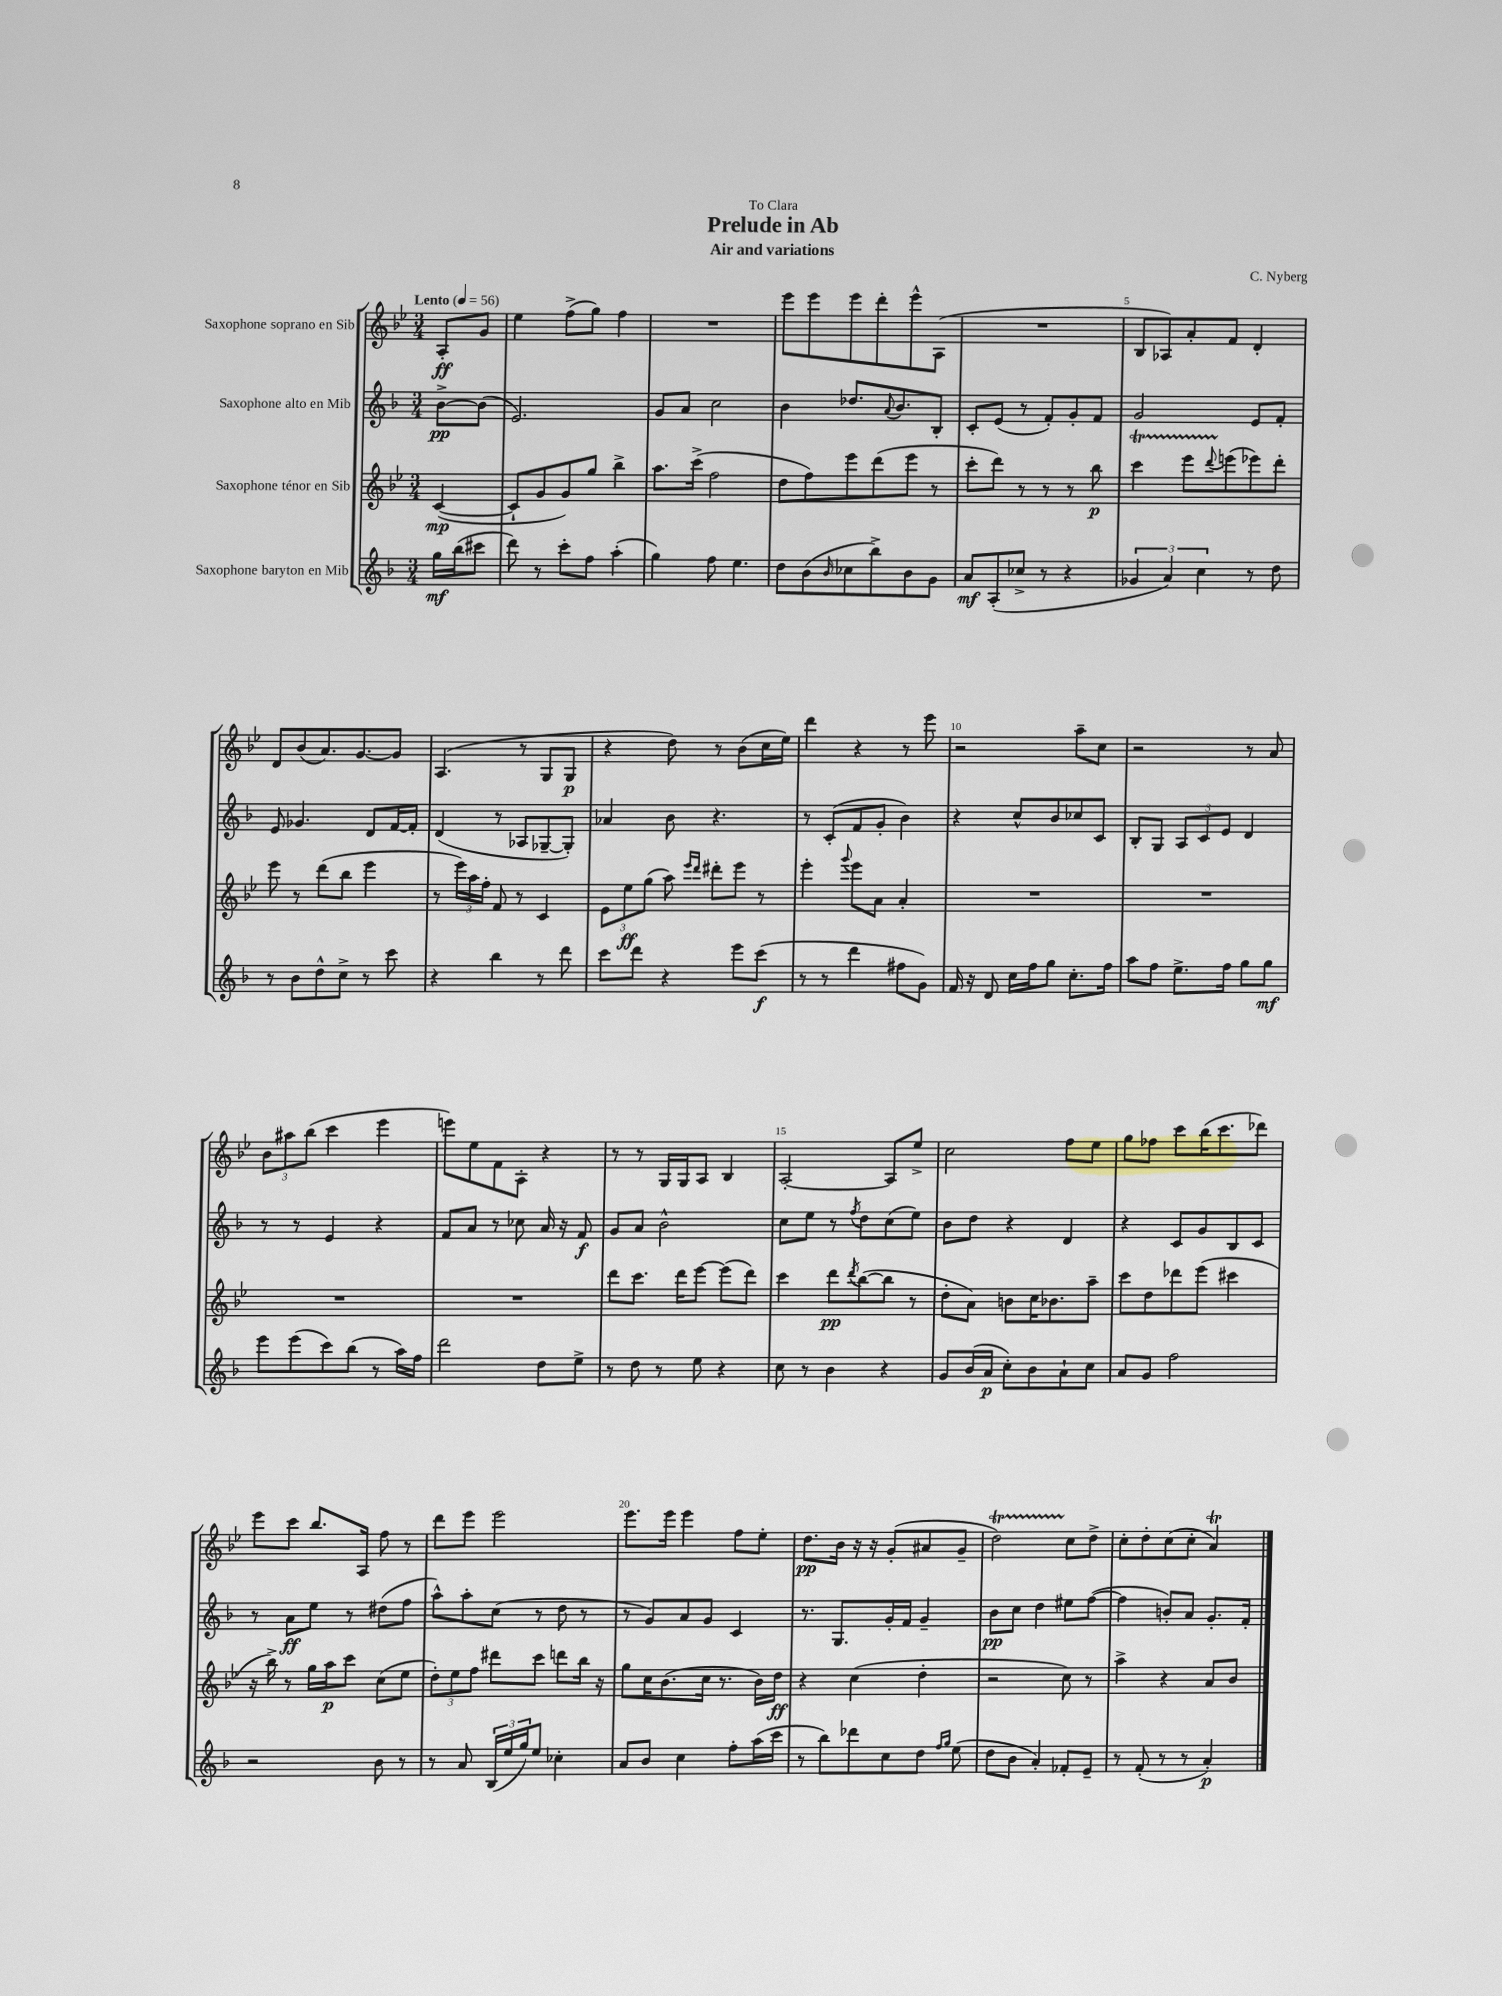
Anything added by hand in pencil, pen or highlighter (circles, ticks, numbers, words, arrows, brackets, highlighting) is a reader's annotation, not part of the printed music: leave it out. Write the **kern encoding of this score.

**kern	**dynam	**kern	**dynam	**kern	**dynam	**kern	**dynam
*part4	*part4	*part3	*part3	*part2	*part2	*part1	*part1
*staff4	*staff4	*staff3	*staff3	*staff2	*staff2	*staff1	*staff1
*I"Saxophone baryton en Mib	*	*I"Saxophone ténor en Sib	*	*I"Saxophone alto en Mib	*	*I"Saxophone soprano en Sib	*
*clefG2	*	*clefG2	*	*clefG2	*	*clefG2	*
*k[b-]	*	*k[b-e-]	*	*k[b-]	*	*k[b-e-]	*
*M3/4	*	*M3/4	*	*M3/4	*	*M3/4	*
*MM56	*	*MM56	*	*MM56	*	*MM56	*
=	=	=	=	=	=	=	=
!	!	!	!	!	!	!LO:TX:a:B:t=Lento	!
16gg\LL	mf	([4c/	mp	[8b-^\L	pp	8A'/L	ff
(16bb-\J	.	.	.	.	.	.	.
8ccc#X\J	.	.	.	(8b-\J]	.	8g/J	.
=1	=1	=1	=1	=1	=1	=1	=1
8ddd\)	.	8c`/L]	.	2.e/)	.	4ee-\	.
8r	.	8g/	.	.	.	.	.
8ccc'\L	.	8g/)	.	.	.	(8ff^\L	.
8ff\J	.	8gg/J	.	.	.	8gg\J)	.
(4aa'\	.	4bb-^\	.	.	.	4ff\	.
=2	=2	=2	=2	=2	=2	=2	=2
4gg\)	.	8.aa\L	.	8g/L	.	2.r	.
.	.	.	.	8a/J	.	.	.
.	.	(16ccc^\Jk	.	.	.	.	.
8ff\	.	2ff\	.	2cc\	.	.	.
4.ee\	.	.	.	.	.	.	.
=3	=3	=3	=3	=3	=3	=3	=3
8dd\L	.	8dd\L	.	4b-\	.	8eee-\L	.
(8b-\	.	8ff\)	.	.	.	8eee-\	.
16qqb-/	.	.	.	.	.	.	.
8cc-X\	.	8eee-\	.	8.dd-X/L	.	8eee-\	.
8bb-^\)	.	(8ddd\	.	.	.	8ddd'\	.
.	.	.	.	8qqa/	.	.	.
.	.	.	.	8.b-/	.	.	.
8b-\	.	8eee-\J	.	.	.	8eee-^^\	.
8g\J	.	8r	.	8B-'/J	.	(8A\J	.
=4	=4	=4	=4	=4	=4	=4	=4
8a/L	mf	8ccc'\L	.	8c'/L	.	2.r	.
(8A'/	.	8ddd\J)	.	(8e/J	.	.	.
8cc-X^/J	.	8r	.	8r	.	.	.
8r	.	8r	.	8f'/L)	.	.	.
4r	.	8r	.	8g'/	.	.	.
.	.	8bb-\	p	8f/J	.	.	.
=5	=5	=5	=5	=5	=5	=5	=5
6g-X/	.	4cccT\	.	2g/	.	8B-/L	.
.	.	.	.	.	.	8A-X/)	.
6a/)	.	.	.	.	.	.	.
.	.	8eee-TTT\L	.	.	.	8a'/	.
6cc\	.	.	.	.	.	.	.
.	.	8qqddd/	.	.	.	.	.
.	.	(8eeen\	.	.	.	8f/J	.
8r	.	8eee-X\)	.	8e/L	.	4d'/	.
8dd\	.	8ddd'\J	.	8f'/J	.	.	.
!!LO:LB:g=z
=6	=6	=6	=6	=6	=6	=6	=6
8r	.	8eee-\	.	8e/	.	8d/L	.
8b-\L	.	8r	.	4.g-X/	.	(8b-/	.
8dd^^\	.	(8ddd\L	.	.	.	8.a/)	.
8cc^\J	.	8bb-\J	.	.	.	.	.
.	.	.	.	.	.	[8.g/	.
8r	.	4eee-\	.	8d/L	.	.	.
8ccc\	.	.	.	[16f/L	.	8g/J]	.
.	.	.	.	16f'/JJ]	.	.	.
=7	=7	=7	=7	=7	=7	=7	=7
4r	.	8r	.	(4d/	.	(4.A/	.
.	.	24eee-\LL)	.	.	.	.	.
.	.	24aa\	.	.	.	.	.
.	.	24ff'\JJ	.	.	.	.	.
4bb-\	.	8f/	.	8r	.	.	.
.	.	8r	.	8A-X/L	.	8r	.
8r	.	4c/	.	[8G-X~/	.	8G/L	.
8ddd\	.	.	.	8G-'/J])	.	8G/J	p
=8	=8	=8	=8	=8	=8	=8	=8
8ccc\L	.	12e-\L	.	4a-X/	.	4r	.
.	.	12ee-\	ff	.	.	.	.
8ddd\J	.	.	.	.	.	.	.
.	.	(12gg\J	.	.	.	.	.
4r	.	8aa\)	.	8b-\	.	8dd\)	.
.	.	16qqeee-/LL	.	.	.	.	.
.	.	16qqddd/JJ	.	.	.	.	.
.	.	8ddd#X'\L	.	4.r	.	8r	.
8eee\L	.	8eee-\J	.	.	.	(8b-\L	.
(8ccc\J	f	8r	.	.	.	16cc\L	.
.	.	.	.	.	.	16ee-\JJ)	.
=9	=9	=9	=9	=9	=9	=9	=9
8r	.	4eee-'\	.	8r	.	4ddd\	.
8r	.	.	.	(8c'/L	.	.	.
.	.	8qqggg/	.	.	.	.	.
4ddd\	.	8eee-\L	.	8f/	.	4r	.
.	.	8a\J	.	8g'/J	.	.	.
8ff#X\L	.	4a'/	.	4b-\)	.	8r	.
8g\J)	.	.	.	.	.	8eee-\	.
=10	=10	=10	=10	=10	=10	=10	=10
16f/	.	2.r	.	4r	.	2r	.
16r	.	.	.	.	.	.	.
8d/	.	.	.	.	.	.	.
16cc\LL	.	.	.	8cc^^/L	.	.	.
16ff\J	.	.	.	.	.	.	.
8gg\J	.	.	.	8b-/	.	.	.
8.cc'\L	.	.	.	8cc-X/	.	8aa~\L	.
.	.	.	.	8c/J	.	8cc\J	.
16ff\Jk	.	.	.	.	.	.	.
=11	=11	=11	=11	=11	=11	=11	=11
8aa\L	.	2.r	.	8B-'/L	.	2r	.
8ff\J	.	.	.	8G/J	.	.	.
8.ee^\L	.	.	.	12A/L	.	.	.
.	.	.	.	12c/	.	.	.
.	.	.	.	12e/J	.	.	.
16ff\Jk	.	.	.	.	.	.	.
8gg\L	.	.	.	4d/	.	8r	.
8gg\J	mf	.	.	.	.	8a/	.
!!LO:LB:g=z
=12	=12	=12	=12	=12	=12	=12	=12
8eee\L	.	2.r	.	8r	.	12b-\L	.
.	.	.	.	.	.	12aa#X\	.
(8eee\	.	.	.	8r	.	.	.
.	.	.	.	.	.	(12bb-\J	.
8ccc\)	.	.	.	4e/	.	4ccc\	.
(8bb-\J	.	.	.	.	.	.	.
8r	.	.	.	4r	.	4eee-\	.
16aa\LL)	.	.	.	.	.	.	.
16ff\JJ	.	.	.	.	.	.	.
=13	=13	=13	=13	=13	=13	=13	=13
2ddd\	.	2.r	.	8f/L	.	8eeen\L)	.
.	.	.	.	8a/J	.	8ee-\	.
.	.	.	.	8r	.	8f\	.
.	.	.	.	8cc-X\	.	8A'\J	.
8dd\L	.	.	.	16a/	.	4r	.
.	.	.	.	16r	.	.	.
8ee^\J	.	.	.	8f/	f	.	.
=14	=14	=14	=14	=14	=14	=14	=14
8r	.	8ddd\L	.	8g/L	.	8r	.
8dd\	.	8.ccc\J	.	8a/J	.	8r	.
8r	.	.	.	2b-^^\	.	16G/LL	.
.	.	16ddd\KL	.	.	.	16G/J	.
8ee\	.	[8eee-\J	.	.	.	8A/J	.
4r	.	(8eee-\L]	.	.	.	4B-/	.
.	.	8ddd\J)	.	.	.	.	.
=15	=15	=15	=15	=15	=15	=15	=15
8cc\	.	4ccc\	.	8cc\L	.	[2A'/	.
8r	.	.	.	8ee\J	.	.	.
4b-\	.	8ddd\L	pp	8r	.	.	.
.	.	8qddd/	.	8qff/	.	.	.
.	.	([8bb-\	.	8dd\L	.	.	.
4r	.	8bb-\J]	.	(8cc\	.	8A/L]	.
.	.	8r	.	8ee\J)	.	8ee-^/J	.
=16	=16	=16	=16	=16	=16	=16	=16
8g/L	.	8dd'\L	.	8b-\L	.	2cc\	.
(16b-/L	.	8a\J)	.	8dd\J	.	.	.
16a/JJ	p	.	.	.	.	.	.
8cc'\L)	.	8bn\L	.	4r	.	.	.
8b-\	.	16cc\K	.	.	.	.	.
.	.	8.b-X\	.	.	.	.	.
8a`\	.	.	.	4d/	.	8ff\L	.
8cc\J	.	8aa~\J	.	.	.	8ee-\J	.
=17	=17	=17	=17	=17	=17	=17	=17
8a/L	.	8ccc\L	.	4r	.	8gg\L	.
8g/J	.	8dd\	.	.	.	8ff-X\J	.
2ff\	.	8ddd-X\	.	8c/L	.	8ccc\L	.
.	.	(8eee-\J	.	8g/	.	(16bb-\K	.
.	.	.	.	.	.	8.ccc\	.
.	.	4ccc#X\	.	8B-/	.	.	.
.	.	.	.	8c/J	.	8ddd-X\J)	.
!!LO:LB:g=z
=18	=18	=18	=18	=18	=18	=18	=18
2r	.	16r	.	8r	.	8eee-\L	.
.	.	16bb-^\)	.	.	.	.	.
.	.	8r	.	8a\L	ff	8ccc\J	.
.	.	16gg\LL	.	8ee\J	.	8.bb-/L	.
.	.	16aa\J	p	.	.	.	.
.	.	8ccc\J	.	8r	.	.	.
.	.	.	.	.	.	16A/Jk	.
8b-\	.	(8cc\L	.	(8dd#X\L	.	8ff\	.
8r	.	8ee-\J	.	8ff\J	.	8r	.
=19	=19	=19	=19	=19	=19	=19	=19
8r	.	12dd'\L)	.	8aa^^\L)	.	8ddd\L	.
.	.	12ee-\	.	.	.	.	.
8a/	.	.	.	8aa'\	.	8eee-\J	.
.	.	12ff\J	.	.	.	.	.
(24B-/LL	.	8ddd#X\L	.	(8cc\J	.	2eee-\	.
24ee/	.	.	.	.	.	.	.
24gg/J)	.	.	.	.	.	.	.
8ee/J	.	8ccc\J	.	8r	.	.	.
4cc-X'\	.	8dddn\L	.	8dd\	.	.	.
.	.	16bb-\Jk	.	8r	.	.	.
.	.	16r	.	.	.	.	.
=20	=20	=20	=20	=20	=20	=20	=20
8a/L	.	8gg\L	.	8r	.	8.eee-\L	.
8b-/J	.	16cc\K	.	8g/L)	.	.	.
.	.	(8.b-\	.	.	.	16eee-\Jk	.
4cc\	.	.	.	8a/	.	4eee-\	.
.	.	16cc\Jk	.	8g/J	.	.	.
.	.	8.r	.	.	.	.	.
8ff'\L	.	.	.	4c/	.	8ff\L	.
(16aa\L	.	16b-\LL)	.	.	.	8ee-'\J	.
16ccc\JJ	.	16dd\JJ	ff	.	.	.	.
=21	=21	=21	=21	=21	=21	=21	=21
8r	.	4r	.	8.r	.	8.dd\L	pp
8bb-\L)	.	.	.	.	.	.	.
.	.	.	.	8.G/L	.	16b-\Jk	.
8ddd-X\	.	(4cc\	.	.	.	16r	.
.	.	.	.	.	.	16r	.
8cc\	.	.	.	16g'/L	.	(8g'/L	.
.	.	.	.	16f/JJ	.	.	.
8dd\J	.	4dd'\	.	4g~/	.	8a#X/	.
16qqff/LL	.	.	.	.	.	.	.
16qqgg/JJ	.	.	.	.	.	.	.
(8ee\	.	.	.	.	.	8g~/J	.
=22	=22	=22	=22	=22	=22	=22	=22
8dd\L	.	2r	.	8b-\L	pp	2ddt\)	.
8b-\J	.	.	.	8cc\J	.	.	.
4a'/)	.	.	.	4dd\	.	.	.
8f-X'/L	.	8cc\)	.	8ee#X\L	.	8cc\L	.
8e~/J	.	8r	.	([8ff\J	.	8dd^\J	.
=23	=23	=23	=23	=23	=23	=23	=23
8r	.	4aa^\	.	4ff\]	.	8cc'\L	.
(8f'/	.	.	.	.	.	8dd'\	.
8r	.	4r	.	8bn'/L)	.	(8cc\	.
8r	.	.	.	8a/J	.	8cc'\J	.
4a'/)	p	8a/L	.	8.g'/L	.	4at/)	.
.	.	8b-/J	.	.	.	.	.
.	.	.	.	16f'/Jk	.	.	.
==	==	==	==	==	==	==	==
*-	*-	*-	*-	*-	*-	*-	*-
